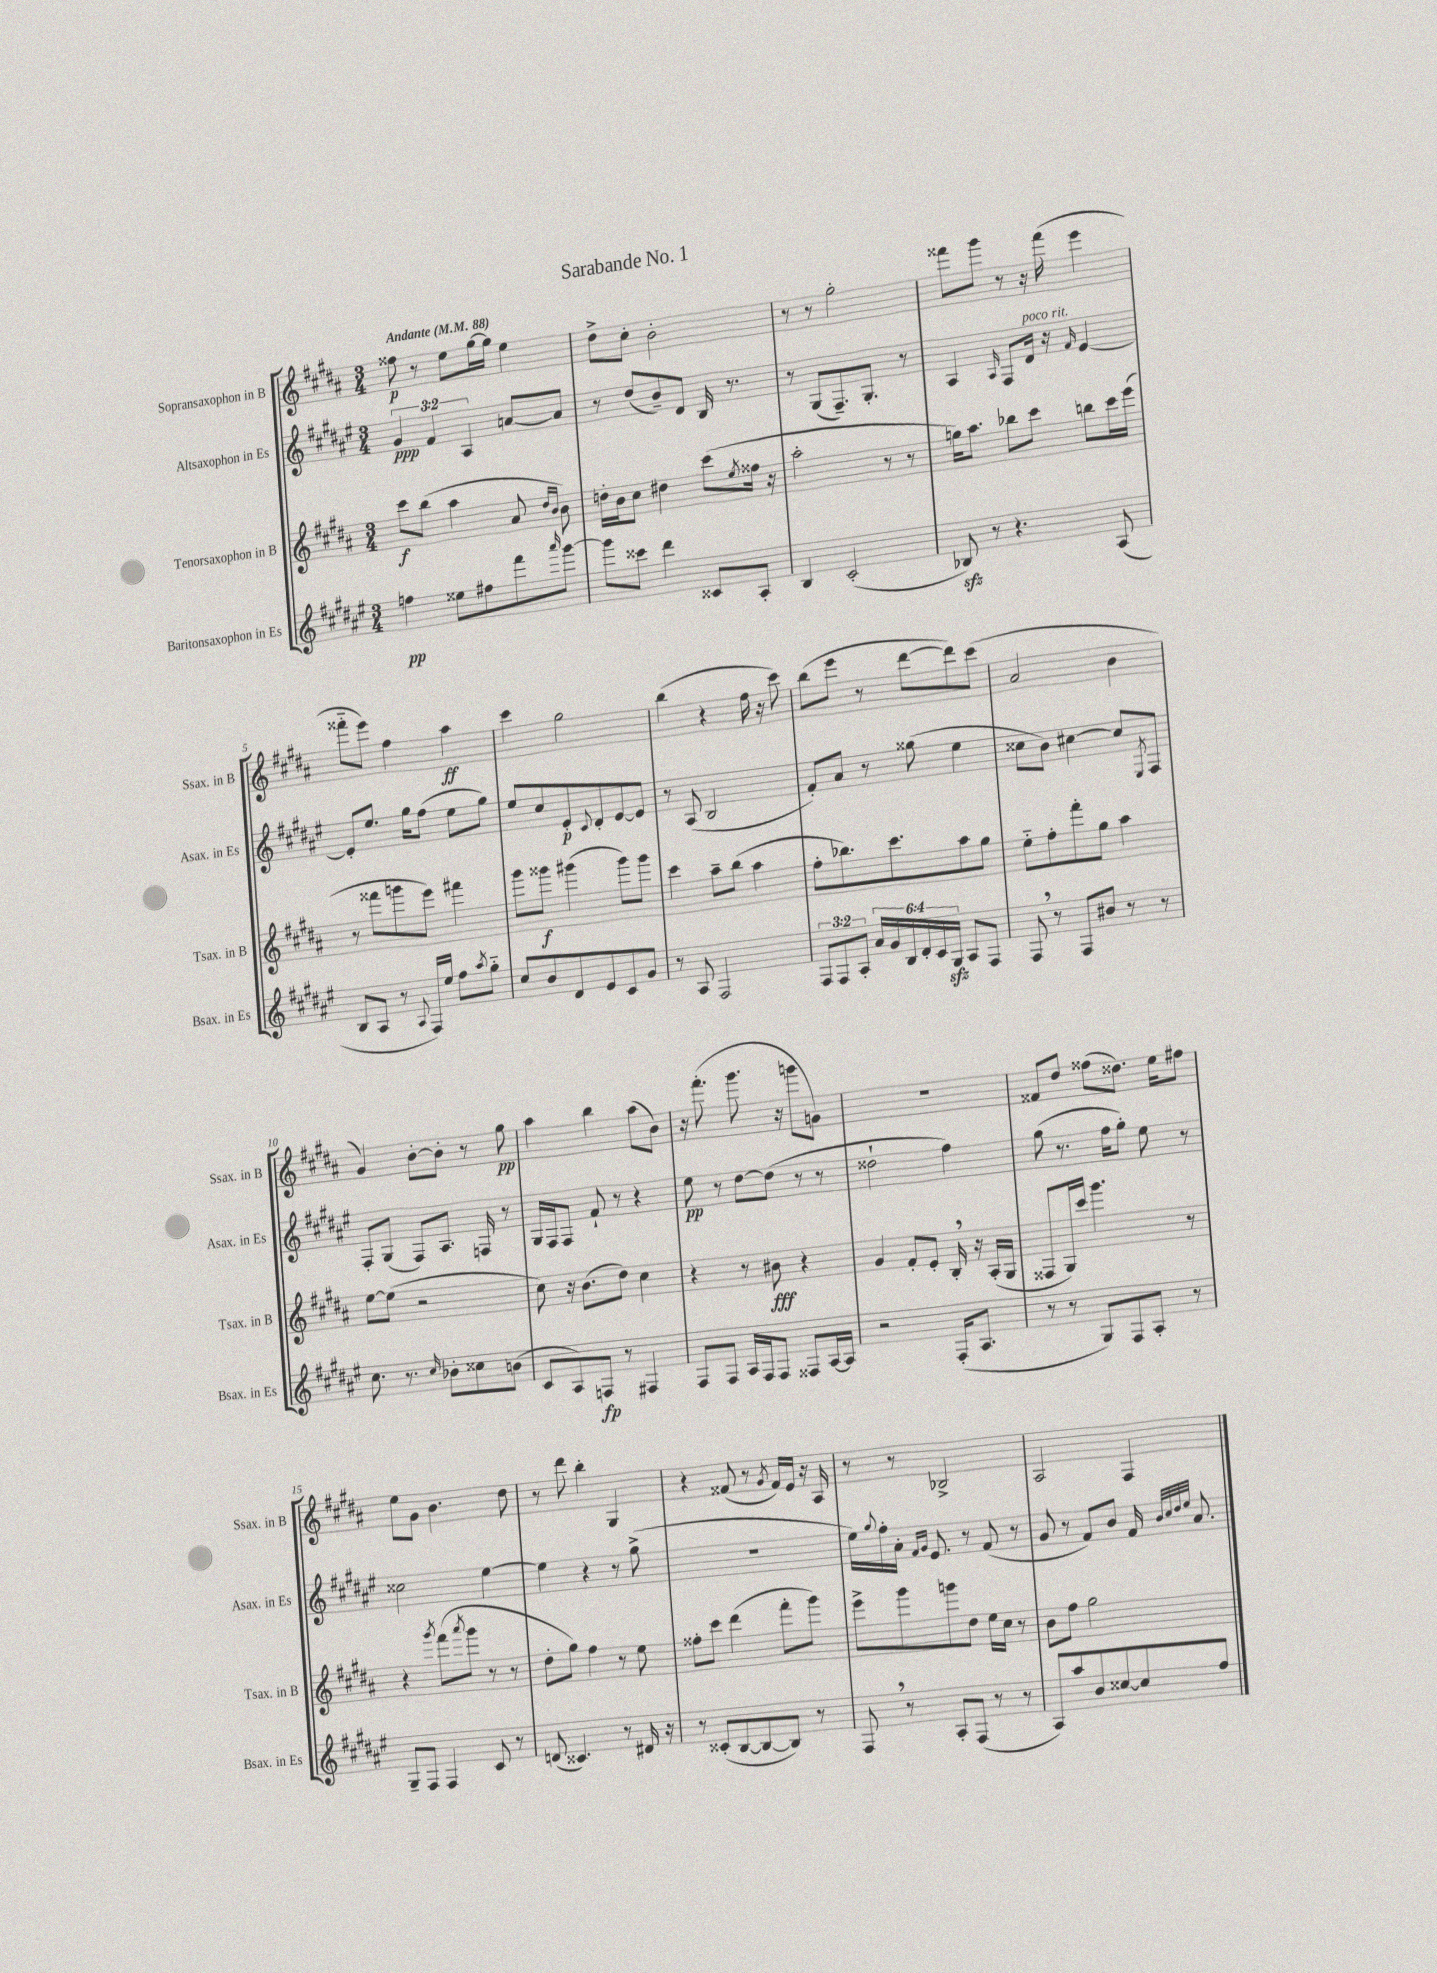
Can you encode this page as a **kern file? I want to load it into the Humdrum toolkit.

**kern	**kern	**kern	**kern
*staff4	*staff3	*staff2	*staff1
*clefG2	*clefG2	*clefG2	*clefG2
*k[f#c#g#d#a#e#]	*k[f#c#g#d#a#]	*k[f#c#g#d#a#e#]	*k[f#c#g#d#a#]
*M3/4	*M3/4	*M3/4	*M3/4
*MM88	*MM88	*MM88	*MM88
4ff	8ccc#	6g#	8ff##
.	(8bb	.	8r
.	.	6f#	.
8ee##	4aa#	.	8ee
.	.	6A#	.
8ff#	.	.	[16gg#
.	.	.	16gg#]
8fff#	8a#	[8a	4ee
.	16qqdd#	.	.
16qqaaa#	16qqb	.	.
[8ggg#	8b)	8a]	.
=	=	=	=
8ggg#]	16dd'	8r	8dd#^
.	16b	.	.
8ccc##	8cc#	(8dd#	8cc#'
4ddd#	4dd#	8b~)	2b'
.	.	8d#	.
8c##	(8ccc#	16B	.
.	.	8.r	.
.	8qee	.	.
8A#'	16ff##	.	.
.	16r	.	.
=	=	=	=
4B	2aa#'	8r	8r
.	.	(8G#	8r
(2c#'	.	8.F#~)	2gg#'
.	.	8.G#'	.
.	8r	.	.
.	8r	8r	.
=	=	=	=
8B-)	16gg)	4A#	8fff##
.	8.aa#	.	.
8r	.	.	8ggg#
.	.	16qqA#	.
4.r	8bb-	8F#	8r
.	8ccc#	16d#	16r
.	.	16r	(16fff##
.	.	16qqf#	.
.	8bb	[4e#	4eee
(8A#	16ccc#	.	.
.	(16eee	.	.
=	=	=	=
8B	8r	8e#']	8fff##'~
8A#	8fff##	8.ee#	8eee)
8r	8ggg	.	4ff#
.	.	16gg#	.
8qqA#	.	.	.
16F#)	8eee)	(8ff#	.
16ee#	.	.	.
8ff#	4fff#	8ee#	4aa#
8qaa#	.	.	.
8gg#'~	.	8gg#)	.
=	=	=	=
8cc#	8ggg#	8ee#	4ccc#
8b	8ggg##	8cc#	.
8d#	(4ggg#	8e#'	2gg#
.	.	8qqc#	.
8e#	.	8d#'	.
8c#	8ggg#)	[8e#	.
8g#	8ggg#	8e#]	.
=	=	=	=
8r	4ccc#	8r	(4bb
8A#	.	(8A#	.
2F#	8aa#~	2B	4r
.	(8bb	.	.
.	4aa#	.	16ff#
.	.	.	16r
.	.	.	8ccc#)
=	=	=	=
12F#	8ff#'	8f#')	(8bb
12F#	.	.	.
.	8.bb-)	8a#	8eee
12A#'	.	.	.
24a#	.	8r	8r
24g#	.	.	.
.	8.ccc#	.	.
24B	.	.	.
24d#'	.	(8gg##	[8ddd#
24c#	.	.	.
24G#	.	.	.
8A#	8aa#	4ee#	8ddd#])
8F#	8gg#	.	(8ccc#
=	=	=	=
8F#	8ee'~	8cc##	2a#
8r	8ff#'	8b)	.
8F#	8fff#'	[4cc#	.
8b#	8gg#	.	.
8r	4aa#	8cc#]	4b
.	.	8qE#	.
8r	.	8F#	.
=	=	=	=
8.cc#	[8ee	8F#'	4g#)
.	(8ee]	(8G#	.
8.r	.	.	.
.	2r	8F#)	[8b'
16qqcc#	.	.	.
8b-'	.	8.A#	8b']
8cc##	.	.	8r
.	.	16F	.
(8b	.	8r	8gg#
=	=	=	=
8c#	8cc#)	16G#	4aa#
.	.	16F#	.
8A#)	16r	8F#	.
.	(8.b	.	.
8F	.	8f#`	4bb
8r	8dd#)	8r	.
4F#	4cc#	4r	(8aa#
.	.	.	8b)
=	=	=	=
8F#	4r	8ee#	16r
.	.	.	(8.fff#'
8F#	.	8r	.
16A#	8r	[8dd#	8.ggg#
16F#	.	.	.
8F#	8b#	(8dd#]	.
.	.	.	16r
8F##	4r	8r	8ggg
[16A#	.	8r	8g)
16A#]	.	.	.
=	=	=	=
2r	4g#	2dd##`	2.r
.	8f#'	.	.
.	8e'	.	.
(16F#'	16B'	4ff#)	.
8.A#	16r	.	.
.	(16A#'	.	.
.	16G#	.	.
=	=	=	=
8r	8F##	(8gg#	8f##
8r	16G#)	8.r	8dd#
.	16ccc#	.	.
8G#)	4.ggg#	.	(8ff##
.	.	16ff#	.
8F#	.	8gg#')	8.dd##)
8A#'	.	8ee#	.
.	.	.	16ee
8r	8r	8r	8ff#
=	=	=	=
8G#~	4r	2cc##	8ee
8F#	.	.	8g#
.	8qggg#	.	.
4F#	(8fff#	.	4.b
.	8qaaa#	.	.
.	8ggg#	.	.
8c#	8r	[4ee#	.
8r	8r	.	8dd#
=	=	=	=
(8d	8dd#'	4ee#]	8r
4.c##)	8gg#)	.	8ddd#
.	4ff#	4r	4bb'
8r	8r	8r	4G#
16d#	8ee	(8gg#^	.
16r	.	.	.
=	=	=	=
8r	8ff##'	2.r	4r
(8c##'	8ccc#	.	.
[8B	(4ddd#	.	(8f##
8B_	.	.	8r
.	.	.	8qg#
8B])	8fff#'	.	16f##)
.	.	.	16e
8r	8ggg#)	.	16r
.	.	.	16A#
=	=	=	=
8F#	8eee^	16ee#)	8r
.	.	8qqgg#	.
.	.	16ff#'	.
8r	8ggg#	16a#'	8r
.	.	16qqf#	.
.	.	16qqg#	.
.	.	8.e#	.
8A#'	8ggg	.	2B-^
(8F#	8dd#	8r	.
8r	16ee	(8f#	.
.	16cc#	.	.
8r	8r	8r	.
=	=	=	=
8A#)	8b	8g#	2A#
8aa#	8ff#	8r	.
8b	2gg#	8f#)	.
[8cc##	.	8b	.
8cc##]	.	16f#	4F#
.	.	32qqb	.
.	.	32qqcc#	.
.	.	32qqdd#	.
.	.	32qqee#	.
.	.	8.a#	.
8ff#	.	.	.
==	==	==	==
*-	*-	*-	*-
